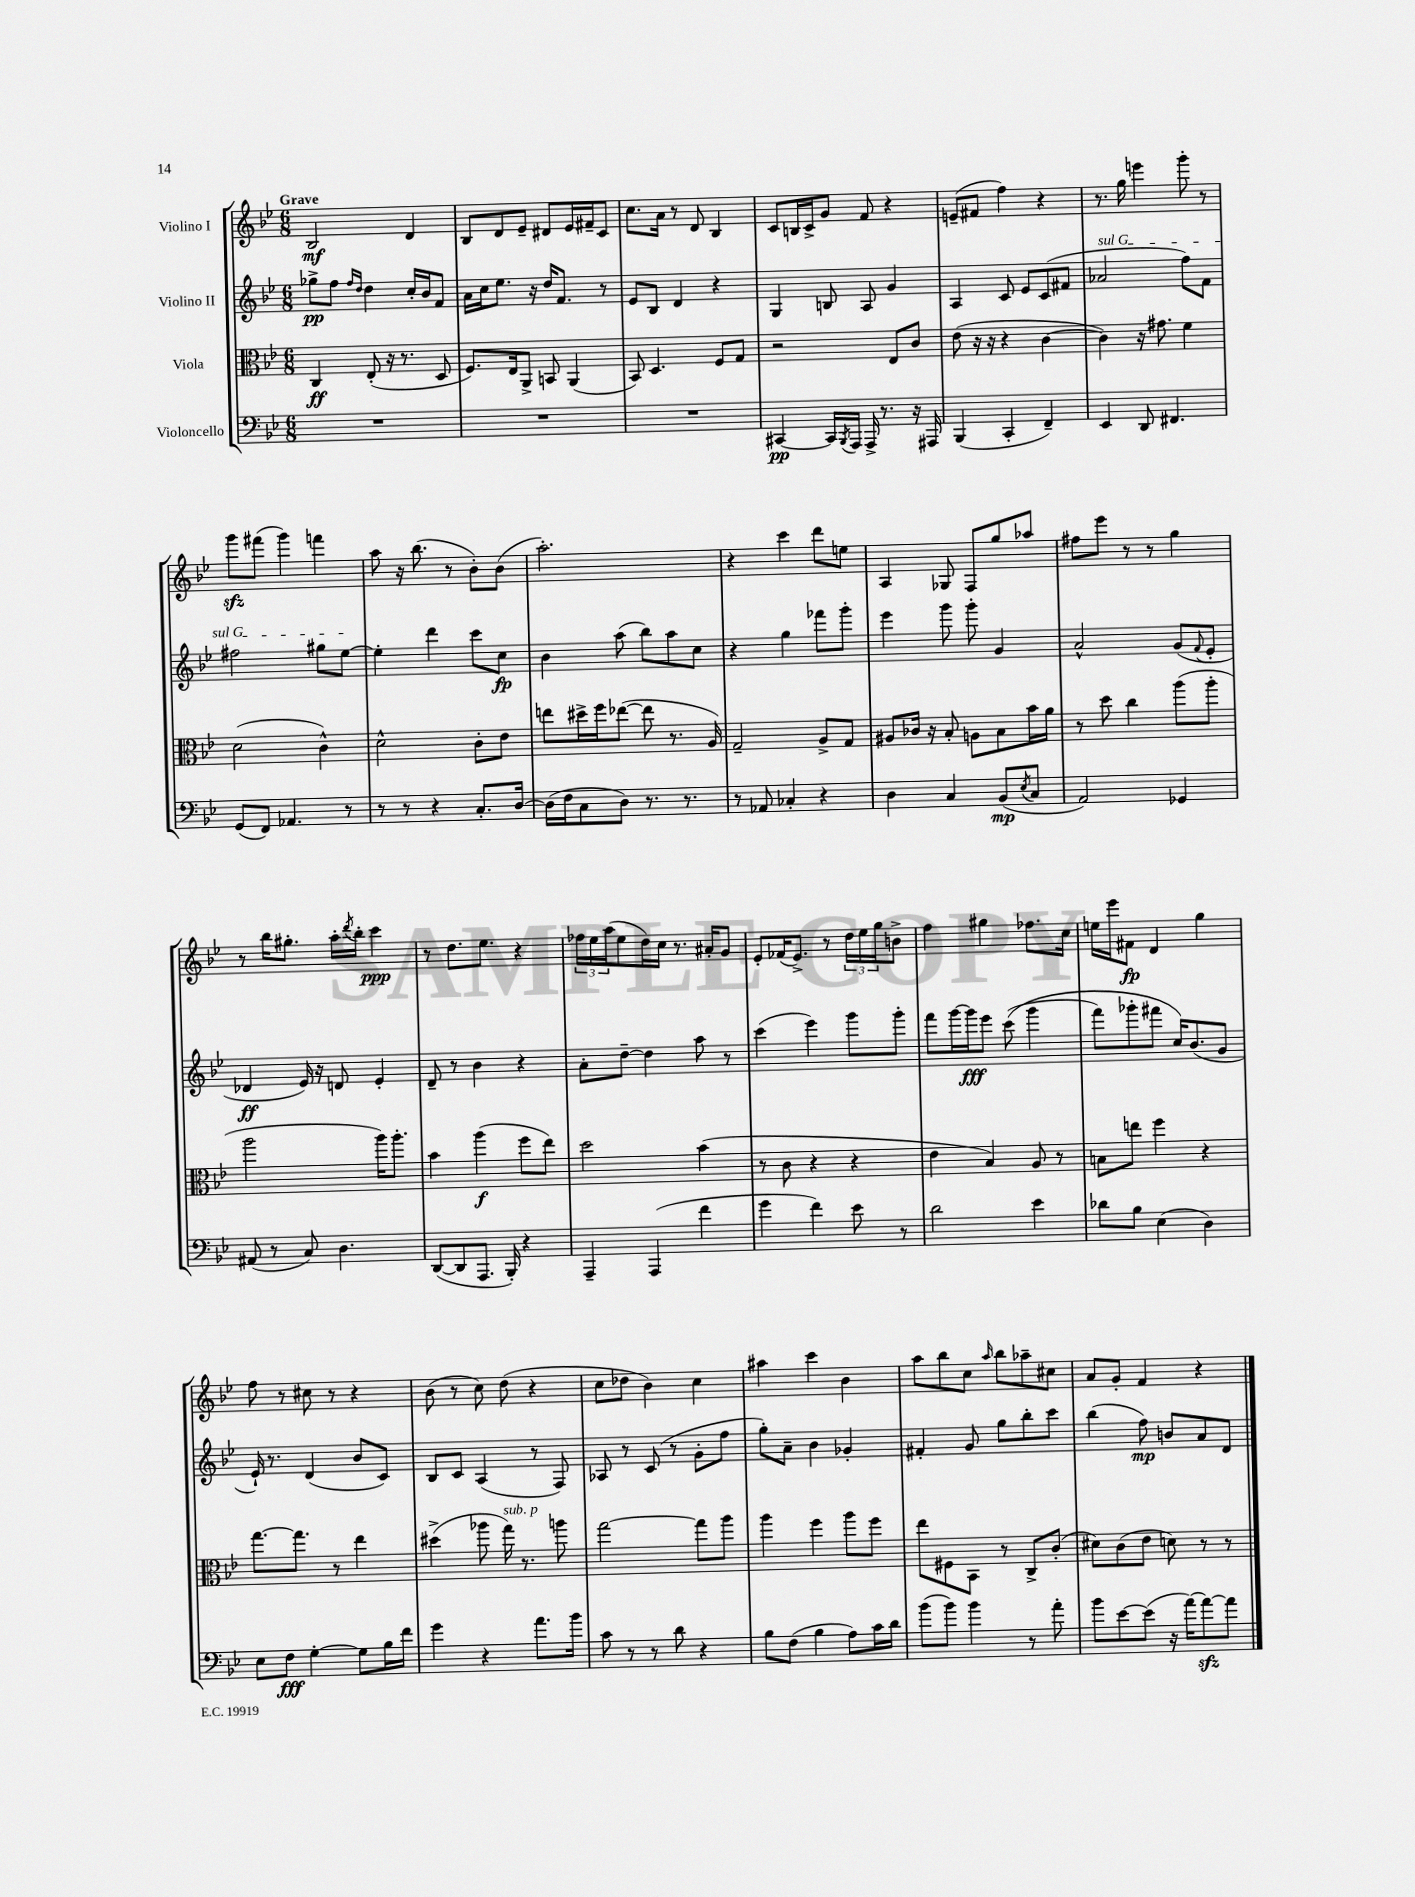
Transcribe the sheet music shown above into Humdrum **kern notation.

**kern	**dynam	**kern	**dynam	**kern	**dynam	**kern	**dynam
*part4	*part4	*part3	*part3	*part2	*part2	*part1	*part1
*staff4	*staff4	*staff3	*staff3	*staff2	*staff2	*staff1	*staff1
*I"Violoncello	*	*I"Viola	*	*I"Violino II	*	*I"Violino I	*
*clefF4	*	*clefC3	*	*clefG2	*	*clefG2	*
*k[b-e-]	*	*k[b-e-]	*	*k[b-e-]	*	*k[b-e-]	*
*M6/8	*	*M6/8	*	*M6/8	*	*M6/8	*
=1	=1	=1	=1	=1	=1	=1	=1
!	!	!	!	!	!	!LO:TX:a:B:t=Grave	!
2.r	.	4C/	ff	8gg-X^\L	pp	2B-/	mf
.	.	.	.	8ff\J	.	.	.
.	.	.	.	16qqff/LL	.	.	.
.	.	.	.	16qqdd/JJ	.	.	.
.	.	(8E-'/	.	4dd\	.	.	.
.	.	16r	.	.	.	.	.
.	.	8.r	.	.	.	.	.
.	.	.	.	16cc'/LL	.	4d/	.
.	.	.	.	16b-/J	.	.	.
.	.	8D/	.	8f/J	.	.	.
=2	=2	=2	=2	=2	=2	=2	=2
2.r	.	8.F/L)	.	16a\LL	.	8B-/L	.
.	.	.	.	16cc\J	.	.	.
.	.	.	.	8.ee-\J	.	8d/	.
.	.	16E-/k	.	.	.	.	.
.	.	8AA^/J	.	.	.	8e-~/J	.
.	.	.	.	16r	.	.	.
.	.	8BBn/	.	16dd/KL	.	8d#X/L	.
.	.	.	.	8.f/J	.	.	.
.	.	(4AA/	.	.	.	16e-/L	.
.	.	.	.	.	.	16f#X~/J	.
.	.	.	.	8r	.	8c/J	.
=3	=3	=3	=3	=3	=3	=3	=3
2.r	.	8BB-/)	.	8e-/L	.	8.cc\L	.
.	.	4.D/	.	8B-/J	.	.	.
.	.	.	.	.	.	16a\Jk	.
.	.	.	.	4d/	.	8r	.
.	.	.	.	.	.	8d/	.
.	.	8F/L	.	4r	.	4B-/	.
.	.	8G/J	.	.	.	.	.
=4	=4	=4	=4	=4	=4	=4	=4
[4CC#X/	pp	2r	.	4G/	.	8c/L	.
.	.	.	.	.	.	16Bn/L	.
.	.	.	.	.	.	16c^/J	.
16CC#/LL]	.	.	.	8Bn/	.	8g/J	.
8qBBB-/	.	.	.	.	.	.	.
16AAA/JJ	.	.	.	.	.	.	.
16AAA^/	.	.	.	8A/	.	8f/	.
8.r	.	.	.	.	.	.	.
.	.	8E-/L	.	4g/	.	4r	.
16r	.	8c/J	.	.	.	.	.
16AAA#X/	.	.	.	.	.	.	.
=5	=5	=5	=5	=5	=5	=5	=5
(4BBB-/	.	(8e-\	.	4A/	.	(8en~/L	.
.	.	16r	.	.	.	8f#X/J	.
.	.	16r	.	.	.	.	.
4CC'/	.	4r	.	8c/	.	4ff\)	.
.	.	.	.	8e-/L	.	.	.
4FF~/)	.	[4c\	.	(8c/	.	4r	.
.	.	.	.	8f#X/J	.	.	.
=6	=6	=6	=6	=6	=6	=6	=6
!	!	!	!	!LO:TX:a:i:t=sul G	!	!	!
4EE-/	.	4c\])	.	2a-X/	.	8.r	.
.	.	.	.	.	.	16gg\	.
8DD/	.	16r	.	.	.	4eeen\	.
.	.	8.g#X\	.	.	.	.	.
4.FF#X/	.	.	.	.	.	.	.
.	.	4f\	.	8ff\L)	.	8ggg'\	.
.	.	.	.	8f\J	.	8r	.
!!LO:LB:g=z
=7	=7	=7	=7	=7	=7	=7	=7
(8GG/L	.	(2d\	.	2ff#X\	.	8gggzz\L	.
8FF/J)	.	.	.	.	.	(8fff#X\J	.
4.AA-X/	.	.	.	.	.	4ggg\)	.
.	.	4c^^\)	.	8gg#X\L	.	4fffn\	.
8r	.	.	.	[8ee-\J	.	.	.
=8	=8	=8	=8	=8	=8	=8	=8
8r	.	2d^^\	.	4ee-'\]	.	8aa\	.
8r	.	.	.	.	.	16r	.
.	.	.	.	.	.	(8.bb-\	.
4r	.	.	.	4ddd\	.	.	.
.	.	.	.	.	.	8r	.
8.C'/L	.	8c'\L	.	8ccc\L	.	8b-'\L)	.
.	.	8e-\J	.	8cc\J	fp	(8b-\J	.
[16D/Jk	.	.	.	.	.	.	.
=9	=9	=9	=9	=9	=9	=9	=9
(16D\LL]	.	8een\L	.	4b-\	.	2.aa'\)	.
16F\J	.	.	.	.	.	.	.
8C\	.	16dd#X^\L	.	.	.	.	.
.	.	16ff\J	.	.	.	.	.
8D\J)	.	([8ee-X\J	.	(8aa\	.	.	.
8.r	.	8ee-\]	.	8bb-\L)	.	.	.
.	.	8.r	.	8aa\	.	.	.
8.r	.	.	.	.	.	.	.
.	.	.	.	8cc\J	.	.	.
.	.	16A/)	.	.	.	.	.
=10	=10	=10	=10	=10	=10	=10	=10
8r	.	2G~/	.	4r	.	4r	.
8AA-X/	.	.	.	.	.	.	.
4C-X'/	.	.	.	4gg\	.	4ccc\	.
4r	.	8A^/L	.	8fff-X\L	.	8ddd\L	.
.	.	8G/J	.	8ggg'\J	.	8een\J	.
=11	=11	=11	=11	=11	=11	=11	=11
4D\	.	8A#X/L	.	4eee-\	.	4A/	.
.	.	16c-X/Jk	.	.	.	.	.
.	.	16r	.	.	.	.	.
4C/	.	8B-'/	.	8ggg\	.	8G-X/	.
.	.	8An\L	.	8ggg'\	.	8F/L	.
(8BB-/L	mp	8B-\	.	4g/	.	8gg/	.
8qE-/	.	.	.	.	.	.	.
8C/J	.	16b-\L	.	.	.	8aa-X/J	.
.	.	16a\JJ	.	.	.	.	.
=12	=12	=12	=12	=12	=12	=12	=12
2AA/)	.	8r	.	2a^^/	.	8ff#X\L	.
.	.	8dd\	.	.	.	8eee-\J	.
.	.	4cc\	.	.	.	8r	.
.	.	.	.	.	.	8r	.
4GG-X/	.	(8aa\L	.	(8g/L	.	4gg\	.
.	.	.	.	8qqf/	.	.	.
.	.	8aa'\J	.	8e-'/J	.	.	.
!!LO:LB:g=z
=13	=13	=13	=13	=13	=13	=13	=13
(8AA#X/	.	2aa\	.	4d-X/	ff	8r	.
8r	.	.	.	.	.	16bb-\KL	.
.	.	.	.	.	.	8.gg#X'\J	.
8C/)	.	.	.	16e-/)	.	.	.
.	.	.	.	16r	.	.	.
4.D\	.	.	.	8dn/	.	16aa'\LL	.
.	.	.	.	.	.	8qddd/	.
.	.	.	.	.	.	16bb-'\JJ	.
.	.	16aa\KL)	.	4e-'/	.	4ccc\	ppp
.	.	8.aa'\J	.	.	.	.	.
=14	=14	=14	=14	=14	=14	=14	=14
([8DD/L	.	4b-\	.	8d~/	.	8r	.
8DD/]	.	.	.	8r	.	8.dd\L	.
8.AAA/J	.	(4aa\	f	4b-\	.	.	.
.	.	.	.	.	.	8.ee-\J	.
16BBB-'/)	.	.	.	.	.	.	.
4r	.	8ff\L	.	4r	.	4r	.
.	.	8ee-\J)	.	.	.	.	.
=15	=15	=15	=15	=15	=15	=15	=15
4AAA~/	.	2dd\	.	8a'\L	.	24ff-X\LL	.
.	.	.	.	.	.	24ee-\	.
.	.	.	.	.	.	(24aa\J	.
.	.	.	.	[8dd~\J	.	8ee-\	.
(4AAA/	.	.	.	4dd\]	.	16dd\L)	.
.	.	.	.	.	.	16cc\JJ	.
.	.	.	.	.	.	8.r	.
4f\	.	(4b-\	.	8aa\	.	.	.
.	.	.	.	.	.	16a#X'/KL	.
.	.	.	.	8r	.	8g/J	.
=16	=16	=16	=16	=16	=16	=16	=16
4g\	.	8r	.	(4ccc\	.	8e-'/L	.
.	.	8c\	.	.	.	(16f-X/K	.
.	.	.	.	.	.	8.e-^/J)	.
4f\)	.	4r	.	4eee-\)	.	.	.
.	.	.	.	.	.	8r	.
8e-\	.	4r	.	8ggg\L	.	24dd\LL	.
.	.	.	.	.	.	24ee-\	.
.	.	.	.	.	.	24gg\J	.
8r	.	.	.	8ggg'\J	.	8bn^\J	.
=17	=17	=17	=17	=17	=17	=17	=17
2d\	.	4e-\	.	8fff\L	.	4ff\	.
.	.	.	.	[16ggg\L	.	.	.
.	.	.	.	16ggg\J]	fff	.	.
.	.	4B-/)	.	8eee-\J	.	4gg#X\	.
.	.	.	.	((8ccc\	.	.	.
4e-\	.	8A/	.	4ggg\	.	8.ff-X\L	.
.	.	8r	.	.	.	.	.
.	.	.	.	.	.	16cc\Jk	.
=18	=18	=18	=18	=18	=18	=18	=18
8d-X\L	.	8Bn\L	.	8fff\L)	.	16een\LL	.
.	.	.	.	.	.	16eee-\J	.
8B-\J	.	8een\J	.	8ggg-X'\	.	8f#X\J	fp
(4E-\	.	4ff\	.	8fff#X\J	.	4d/	.
.	.	.	.	16cc/KL)	.	.	.
.	.	.	.	(8.b-/	.	.	.
4D\)	.	4r	.	.	.	4gg\	.
.	.	.	.	8g/J	.	.	.
!!LO:LB:g=z
=19	=19	=19	=19	=19	=19	=19	=19
8E-\L	.	[8.gg\L	.	16e-`/)	.	8ff\	.
.	.	.	.	8.r	.	.	.
8F\J	fff	.	.	.	.	8r	.
.	.	8.gg\J]	.	.	.	.	.
[4G'\	.	.	.	(4d/	.	8cc#X\	.
.	.	8r	.	.	.	8r	.
8G\L]	.	4ee-\	.	8b-/L	.	4r	.
16B-\L	.	.	.	8c/J)	.	.	.
16f\JJ	.	.	.	.	.	.	.
=20	=20	=20	=20	=20	=20	=20	=20
4g\	.	(4dd#X^\	.	8B-/L	.	(8b-\	.
.	.	.	.	8c/J	.	8r	.
4r	.	8aa-X\	.	(4A/	.	8cc\)	.
!	!	!LO:TX:a:i:t=sub. p	!	!	!	!	!
.	.	16gg\)	.	.	.	(8dd\	.
.	.	8.r	.	.	.	.	.
8.a\L	.	.	.	8r	.	4r	.
.	.	8aan\	.	8F/)	.	.	.
16b-\Jk	.	.	.	.	.	.	.
=21	=21	=21	=21	=21	=21	=21	=21
8c\	.	[2gg\	.	8A-X/	.	8cc\L	.
8r	.	.	.	8r	.	8dd-X\J	.
8r	.	.	.	(8c/	.	4b-\)	.
8d\	.	.	.	8r	.	.	.
4r	.	8gg\L]	.	8g'\L	.	4cc\	.
.	.	8aa\J	.	8ff\J	.	.	.
=22	=22	=22	=22	=22	=22	=22	=22
8B-\L	.	4aa\	.	8gg'\L)	.	4aa#X\	.
(8F\J	.	.	.	8a~\J	.	.	.
4B-\	.	4ff\	.	4b-\	.	4ccc\	.
8A\L)	.	8aa\L	.	4g-X'/	.	4b-\	.
16c\L	.	8ff\J	.	.	.	.	.
16d\JJ	.	.	.	.	.	.	.
=23	=23	=23	=23	=23	=23	=23	=23
(8b-\L	.	8ee-\L	.	4f#X'/	.	8aa\L	.
8b-\J)	.	8F#X\	.	.	.	8bb-\	.
4b-\	.	8BB-\J	.	8g/	.	8cc\J	.
.	.	.	.	.	.	16qqaa/	.
.	.	8r	.	8gg\L	.	8bb-\L	.
8r	.	8C^/L	.	8bb-'\	.	8aa-X~\	.
8a'\	.	(8c'/J	.	8ccc\J	.	8cc#X\J	.
=24	=24	=24	=24	=24	=24	=24	=24
8b-\L	.	8d#X\L)	.	(4bb-\	.	8a/L	.
[8e-\	.	(8c\	.	.	.	8g'/J	.
(8e-\J]	.	8e-\J	.	8ff\)	mp	4f/	.
16r	.	8dn\)	.	8bn/L	.	.	.
[16a\KL)	.	.	.	.	.	.	.
8azz\_	.	8r	.	8a/	.	4r	.
8a\J]	.	8r	.	8d/J	.	.	.
==	==	==	==	==	==	==	==
*-	*-	*-	*-	*-	*-	*-	*-
